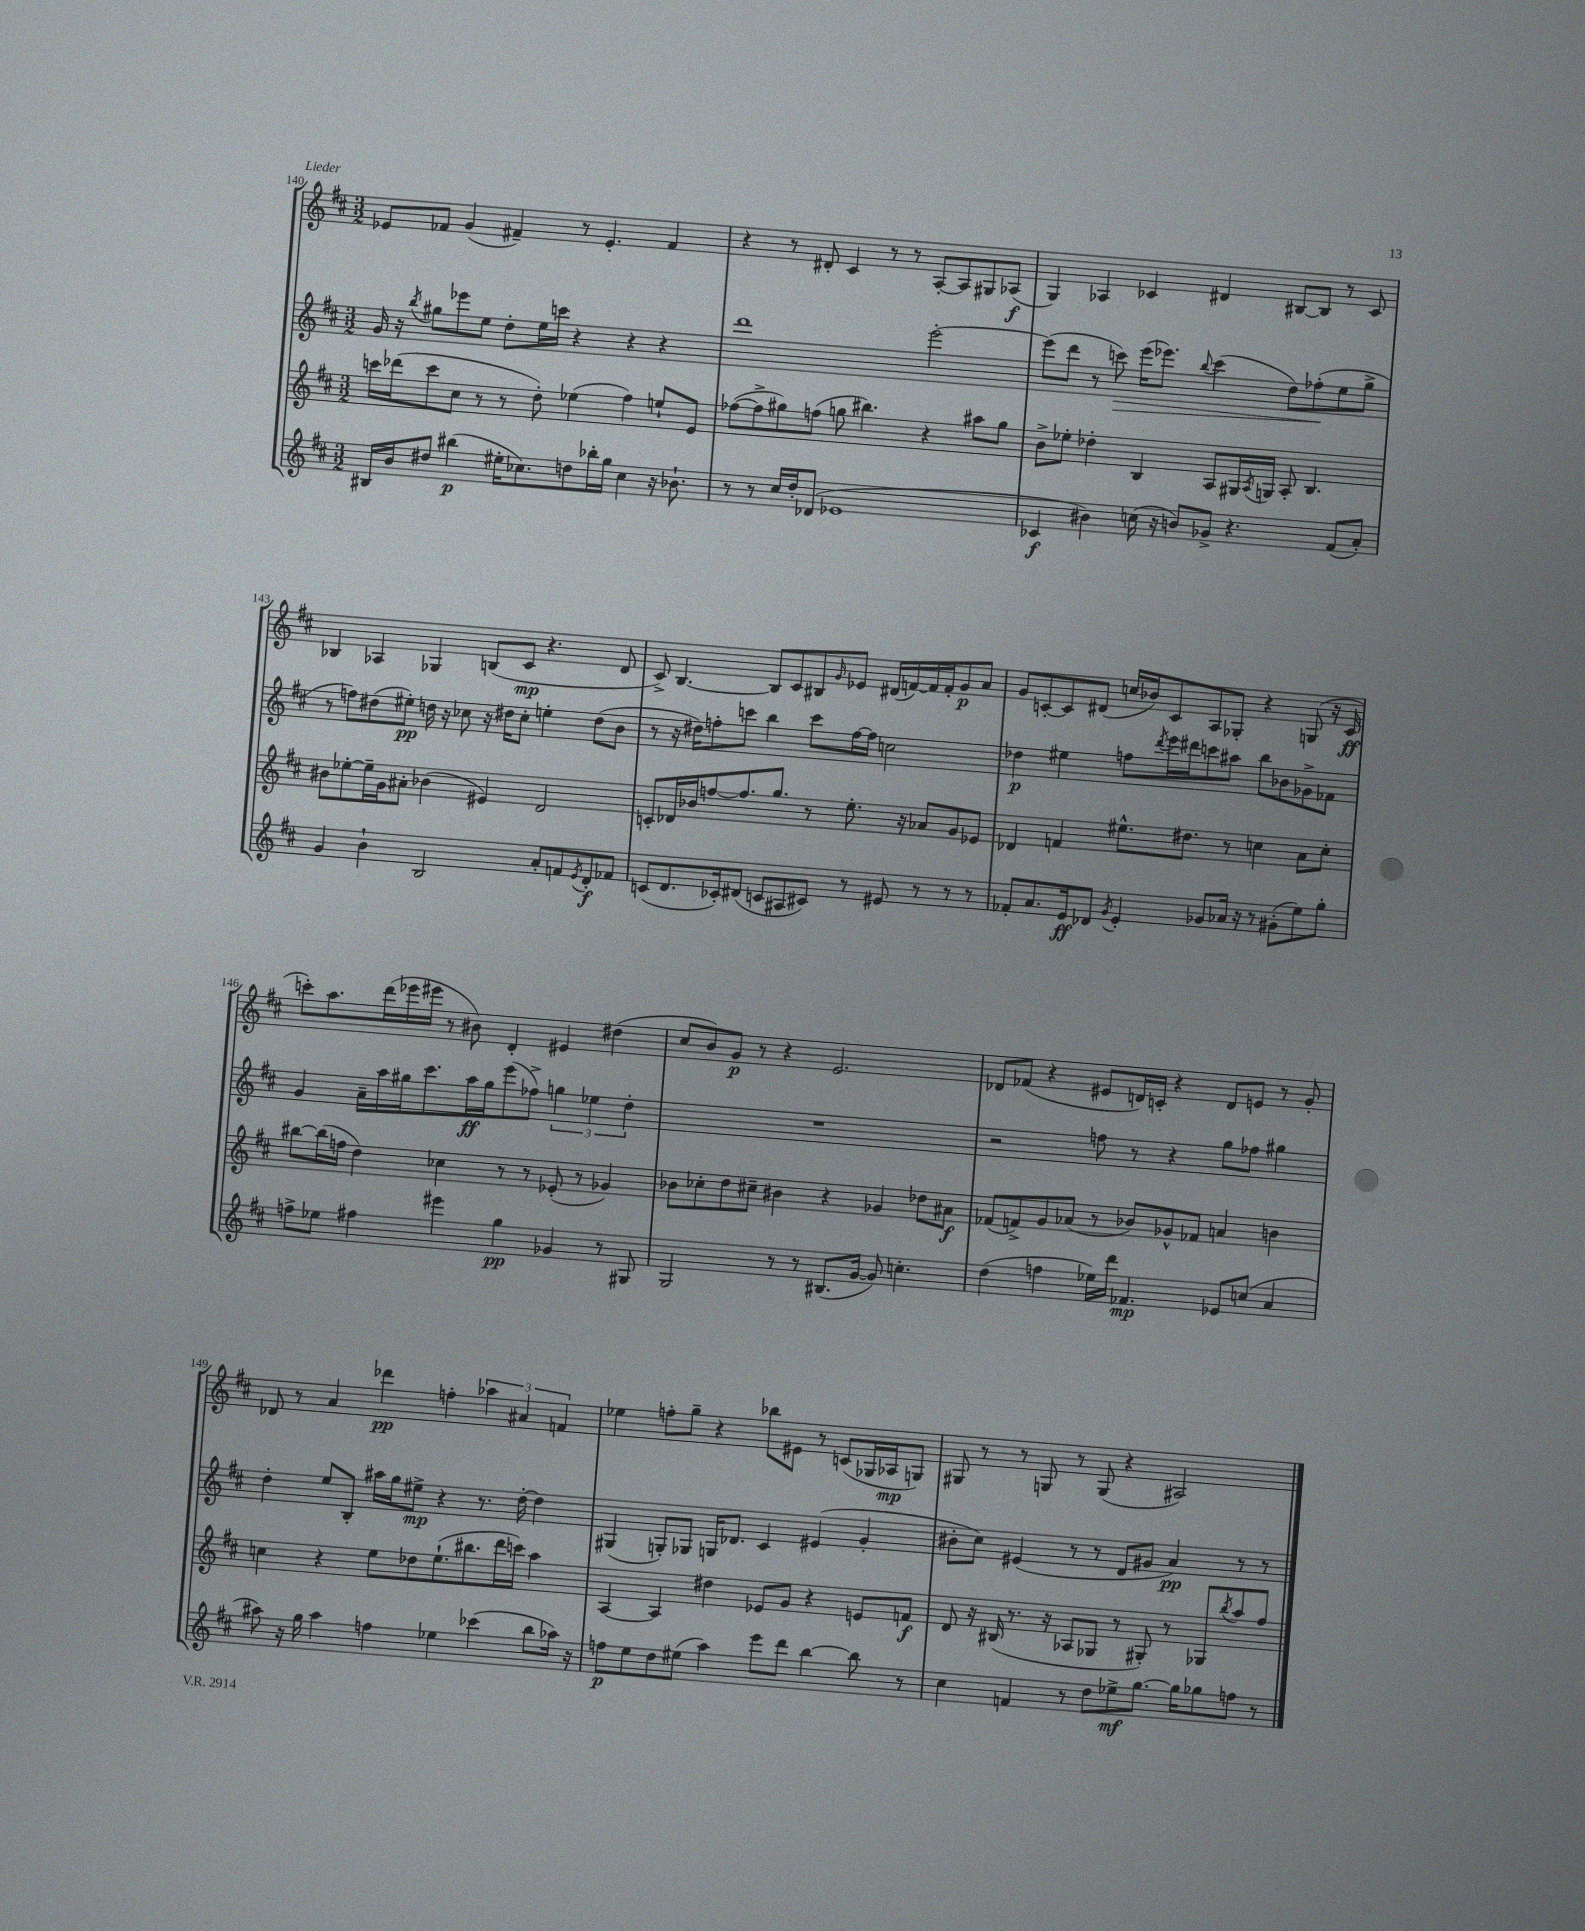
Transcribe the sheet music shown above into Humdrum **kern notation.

**kern	**dynam	**kern	**dynam	**kern	**dynam	**kern	**dynam
*part4	*part4	*part3	*part3	*part2	*part2	*part1	*part1
*staff4	*staff4	*staff3	*staff3	*staff2	*staff2	*staff1	*staff1
*clefG2	*	*clefG2	*	*clefG2	*	*clefG2	*
*k[f#c#]	*	*k[f#c#]	*	*k[f#c#]	*	*k[f#c#]	*
*M3/2	*	*M3/2	*	*M3/2	*	*M3/2	*
=140	=140	=140	=140	=140	=140	=140	=140
16B#X/LL	.	16cccn\LL	.	16g/	.	8e-X/L	.
16b/J	.	(16ddd-X\J	.	16r	.	.	.
.	.	.	.	8qbb/	.	.	.
8dd#X/J	.	8ccc\	.	8gg#X\L	.	8f-X/J	.
(4bb#X\	p	8cc#\J	.	8eee-X\	.	(4g/	.
.	.	8r	.	8ee\J	.	.	.
16ee#X'\KL	.	8r	.	8dd'\L	.	4f#X~/)	.
8.cc-X\)	.	.	.	.	.	.	.
.	.	8dd'\)	.	16ee\L	.	.	.
.	.	.	.	16cccn\JJ	.	.	.
8ddn\	.	(4ee-X\	.	4r	.	8r	.
16bb-X'\L	.	.	.	.	.	4.e-'/	.
16gg\JJ	.	.	.	.	.	.	.
4cc-\	.	4ff#\)	.	4r	.	.	.
16r	.	8een`/L	.	4r	.	4f#/	.
8.b-X`\	.	.	.	.	.	.	.
.	.	8e/J	.	.	.	.	.
=141	=141	=141	=141	=141	=141	=141	=141
8r	.	([8ff-X\L	.	1ddd	.	4r	.
8r	.	8ff-^\]	.	.	.	.	.
16cc#/LL	.	8gg#X\)	.	.	.	8r	.
16dd'/J	.	.	.	.	.	.	.
(8d-X/J	.	(8ffn\J	.	.	.	8d#X'/	.
1e-X	.	8ggn\	.	.	.	4c#/	.
.	.	4.bb#X\)	.	.	.	.	.
.	.	.	.	.	.	8r	.
.	.	.	.	.	.	8r	.
.	.	4r	.	[2eee'\	.	[8A'/L	.
.	.	.	.	.	.	8A/]	.
.	.	8aa#X\L	.	.	.	8G#X/	.
.	.	8gg\J	.	.	.	(8A-X/J	f
=142	=142	=142	=142	=142	=142	=142	=142
4c-X/	f	8b^\L	.	(8eee\L]	.	4G/)	.
.	.	8ee-X'\J	.	8ddd\J	.	.	.
4b#X\)	.	4dd-X'\	.	8r	.	4A-X/	.
!	!	!	!	!	!LO:HP:b	!	!
.	.	.	.	8cccn\)	>	.	.
(16ccn\	.	4B/	.	(16eee\KL	.	4c-X/	.
16r	.	.	.	8.eee-X\J)	.	.	.
8bn/L)	.	.	.	.	.	.	.
.	.	.	.	8qqbb/	.	.	.
8g-X^/J	.	8A/L	.	(4ccc\	.	4d#X/	.
4.r	.	16G#X/L	.	.	.	.	.
.	.	8qA/	.	.	.	.	.
.	.	16Gn/JJ	.	.	.	.	.
.	.	8A'/	.	8dd\L)	.	[8B#X/L	.
.	.	4.B/	.	(8ff-X'\	.	8B#/J]	.
(8f#/L	.	.	.	8ee\	]	8r	.
8a'/J)	.	.	.	8gg^\J	.	8c-/	.
!!LO:LB:g=z
=143	=143	=143	=143	=143	=143	=143	=143
4g/	.	8b#X\L	.	8r	.	4B-X/	.
.	.	[8ee-X'\	.	8ffn\L)	.	.	.
4b`\	.	16ee-~\L]	.	(8dd#X\	.	4A-X/	.
.	.	16g\J	.	.	.	.	.
.	.	8a#X'\J	.	8ee#X'\J)	pp	.	.
2B/	.	(4b-X\	.	16ddn\	.	4G-X/	.
.	.	.	.	16r	.	.	.
.	.	.	.	8cc-X\	.	.	.
.	.	4e#X/)	.	16r	.	(8Bn/L	.
.	.	.	.	16dd#X\KL	.	.	.
.	.	.	.	8cc-'\J	.	8c#/J	mp
8a'/L	.	2d/	.	4een'\	.	4.r	.
8fn/	.	.	.	.	.	.	.
8qe/	.	.	.	.	.	.	.
8d'/	f	.	.	(8dd#\L	.	.	.
8f-X/J	.	.	.	8b\J	.	8d/	.
=144	=144	=144	=144	=144	=144	=144	=144
(8cn/L	.	8cn'/L	.	8r	.	8c#^/)	.
8.d/	.	16d-X/L	.	16r	.	[4.B/	.
.	.	16b-X/J	.	16dd#X\KL)	.	.	.
.	.	[8ffn/	.	8ffn'\	.	.	.
16c-X'/k)	.	.	.	.	.	.	.
(8d#X/J	.	8.ff/]	.	8cccn\J	.	.	.
8cn/L	.	.	.	4bb\	.	8B/L]	.
.	.	8.gg/J	.	.	.	.	.
8A#X/	.	.	.	.	.	8c#/	.
8c#X/J)	.	8r	.	8ccc\L	.	8B#X/	.
.	.	.	.	.	.	16qqg/	.
8r	.	8.ee'\	.	[16ff\L	.	8e-X/J	.
.	.	.	.	16ff\JJ]	.	.	.
8e#X/	.	.	.	2ccn\	.	(16d#X/LL	.
.	.	16r	.	.	.	[16fn/)	.
8r	.	8a-X/L	.	.	.	16f/]	.
.	.	.	.	.	.	16f'/J	.
8r	.	8g/	.	.	.	8g/	p
8r	.	8e-X/J	.	.	.	8a/J	.
=145	=145	=145	=145	=145	=145	=145	=145
8f-X'/L	.	4d-X/	.	4dd-X\	p	8g/L	.
8.a/	.	.	.	.	.	[8cn'/	.
.	.	4fn/	.	4ee#X\	.	8c/]	.
16e/k	ff	.	.	.	.	.	.
8d-X/J	.	.	.	.	.	(8d#X/J	.
8qg/	.	.	.	.	.	.	.
4e'/	.	8.ee#X^^\L	.	8ffn\L	.	16ccn/LL	.
.	.	.	.	.	.	16b-X/J)	.
.	.	.	.	8qddd/	.	.	.
.	.	.	.	16eee\L	.	8c/	.
.	.	8.dd#X\J	.	16ddd#X\J	.	.	.
8g-X/L	.	.	.	8cccn\	.	8A/	.
16a-X/Jk	.	8r	.	8aa#X\J	.	8G-X'/J	.
16r	.	.	.	.	.	.	.
8r	.	4ccn\	.	8bb\L	.	4r	.
(8g#X'\L	.	.	.	8b-X\	.	.	.
8ee\)	.	8a\L	.	8g-X^\	.	(8Gn/	.
8gg'\J	.	8cc'\J	.	8f-X\J	.	16r	.
.	.	.	.	.	.	16c/	ff
!!LO:LB:g=z
=146	=146	=146	=146	=146	=146	=146	=146
8ffn^\L	.	[8bb#X\L	.	4g/	.	8cccn'\L)	.
8ee-X\J	.	(16bb#\L]	.	.	.	8.aa\	.
.	.	16ffn\JJ	.	.	.	.	.
4ff#X\	.	4dd\)	.	16a~\LL	.	.	.
.	.	.	.	16aa\	.	(16ddd\L	.
.	.	.	.	16gg#X\J	.	16eee-X\	.
.	.	.	.	8.ccc#\	.	16eee#X\JJ	.
4eee#X\	.	4cc-X\	.	.	.	8r	.
.	.	.	.	16aa\L	ff	8b#X\)	.
.	.	.	.	16gg#\J	.	.	.
4gg\	pp	8r	.	(8eee\	.	4d'/	.
.	.	8r	.	8ff-X^\J)	.	.	.
4g-X/	.	(8e-X'/	.	6ggn\	.	4e#X/	.
.	.	8r	.	.	.	.	.
.	.	.	.	6ee-X\	.	.	.
8r	.	4g-X/)	.	.	.	(4dd#X\	.
.	.	.	.	6dd'\	.	.	.
8G#X/	.	.	.	.	.	.	.
=147	=147	=147	=147	=147	=147	=147	=147
2G/	.	8b-X\L	.	1.r	.	8cc#/L	.
.	.	8cc-X'\	.	.	.	8b/)	.
.	.	8dd\	.	.	.	8g/J	p
.	.	8cc#X~\J	.	.	.	8r	.
8r	.	4b#X\	.	.	.	4r	.
8r	.	.	.	.	.	.	.
(8.B#X/L	.	4r	.	.	.	2.e/	.
[16g/Jk	.	.	.	.	.	.	.
8g/])	.	4g-X/	.	.	.	.	.
4.ccn'\	.	.	.	.	.	.	.
.	.	8dd-X\L	.	.	.	.	.
.	.	8a#X\J	f	.	.	.	.
=148	=148	=148	=148	=148	=148	=148	=148
(4dd\	.	(8f-X/L	.	2r	.	8d-X/L	.
.	.	8fn^/)	.	.	.	(8f-X/J	.
4ffn\	.	8g/	.	.	.	4r	.
.	.	(8a-X/J	.	.	.	.	.
16ee-X\LL)	.	8r	.	8ffn\	.	8e#X/L	.
16ddd\JJ	.	.	.	.	.	.	.
4.f-X/	mp	8b-X/L)	.	8r	.	16dn/L)	.
.	.	.	.	.	.	16cn'/JJ	.
.	.	8g-X^^/	.	4r	.	4r	.
.	.	8f-X/J	.	.	.	.	.
8e-X/L	.	4an/	.	8gg\L	.	8d/L	.
(8ccn/J	.	.	.	8ff-X\J	.	8en/J	.
4a/	.	4bn\	.	4gg#X\	.	8r	.
.	.	.	.	.	.	8g'/	.
!!LO:LB:g=z
=149	=149	=149	=149	=149	=149	=149	=149
8aa#X\)	.	4ccn\	.	4dd'\	.	8d-X/	.
16r	.	.	.	.	.	8r	.
16gg\	.	.	.	.	.	.	.
4aa#\	.	4r	.	8ee/L	.	4a/	.
.	.	.	.	8B'/J	.	.	.
4ffn\	.	8ee\L	.	16aa#X\LL	.	4ddd-X\	pp
.	.	.	.	16gg\J	.	.	.
.	.	8dd-X\	.	8ee#X^\J	mp	.	.
4ee-X\	.	(8.ee`\	.	4r	.	4ffn'\	.
.	.	8.bb#X\	.	.	.	.	.
(4ccc-X\	.	.	.	8.r	.	6aa-X\	.
.	.	16ddd\L	.	.	.	.	.
.	.	.	.	.	.	6a#X/	.
.	.	16cccn\JJ)	.	[16dd'\	.	.	.
8bb\L	.	4aa\	.	4dd\]	.	.	.
.	.	.	.	.	.	6fn/	.
16aa-X\Jk)	.	.	.	.	.	.	.
16r	.	.	.	.	.	.	.
=150	=150	=150	=150	=150	=150	=150	=150
8ffn\L	p	[4A/	.	(4G#X/	.	4ee-X\	.
8ee\	.	.	.	.	.	.	.
8dd\	.	4A/]	.	8Gn'/L)	.	8ffn'\L	.
(8ee#X\J	.	.	.	8G-X/J	.	8gg~\J	.
4aa\)	.	4dd#X\	.	16Gn/KL	.	4r	.
.	.	.	.	8.d-X/J	.	.	.
8eee\L	.	8e-X/L	.	4c#/	.	8bb-X\L	.
8ddd\J	.	8g/J	.	.	.	8e#X\J	.
[4bb\	.	4r	.	(4e#X/	.	8r	.
.	.	.	.	.	.	(8cn/L	.
8bb\]	.	8en/L	.	4g'/	.	16G-X/L	.
.	.	.	.	.	.	16A-X/J	mp
8r	.	8fn/J	f	.	.	8Gn/J)	.
=151	=151	=151	=151	=151	=151	=151	=151
4cc#\	.	8d/	.	8b#X'\L	.	8G#X/	.
.	.	16r	.	8cc#\J)	.	8r	.
.	.	(16B#X/	.	.	.	.	.
4fn/	.	8.r	.	(4e#X/	.	8r	.
.	.	.	.	.	.	8Gn/	.
.	.	16r	.	.	.	.	.
8r	.	8A-X/L	.	8r	.	8r	.
8dd\L	.	8G-X/J	.	8r	.	(8G/	.
8ee-X^\	mf	8r	.	8d/L	.	4r	.
[8.gg\J	.	8G#X'/)	.	8g#X/J	.	.	.
.	.	8r	.	4a/)	pp	2A#X/)	.
16gg\KL]	.	.	.	.	.	.	.
8gg-X\	.	8G-X/L	.	.	.	.	.
.	.	8qbb/	.	.	.	.	.
8ffn\J	.	8aa/	.	8r	.	.	.
8r	.	8ff#/J	.	8r	.	.	.
==	==	==	==	==	==	==	==
*-	*-	*-	*-	*-	*-	*-	*-
